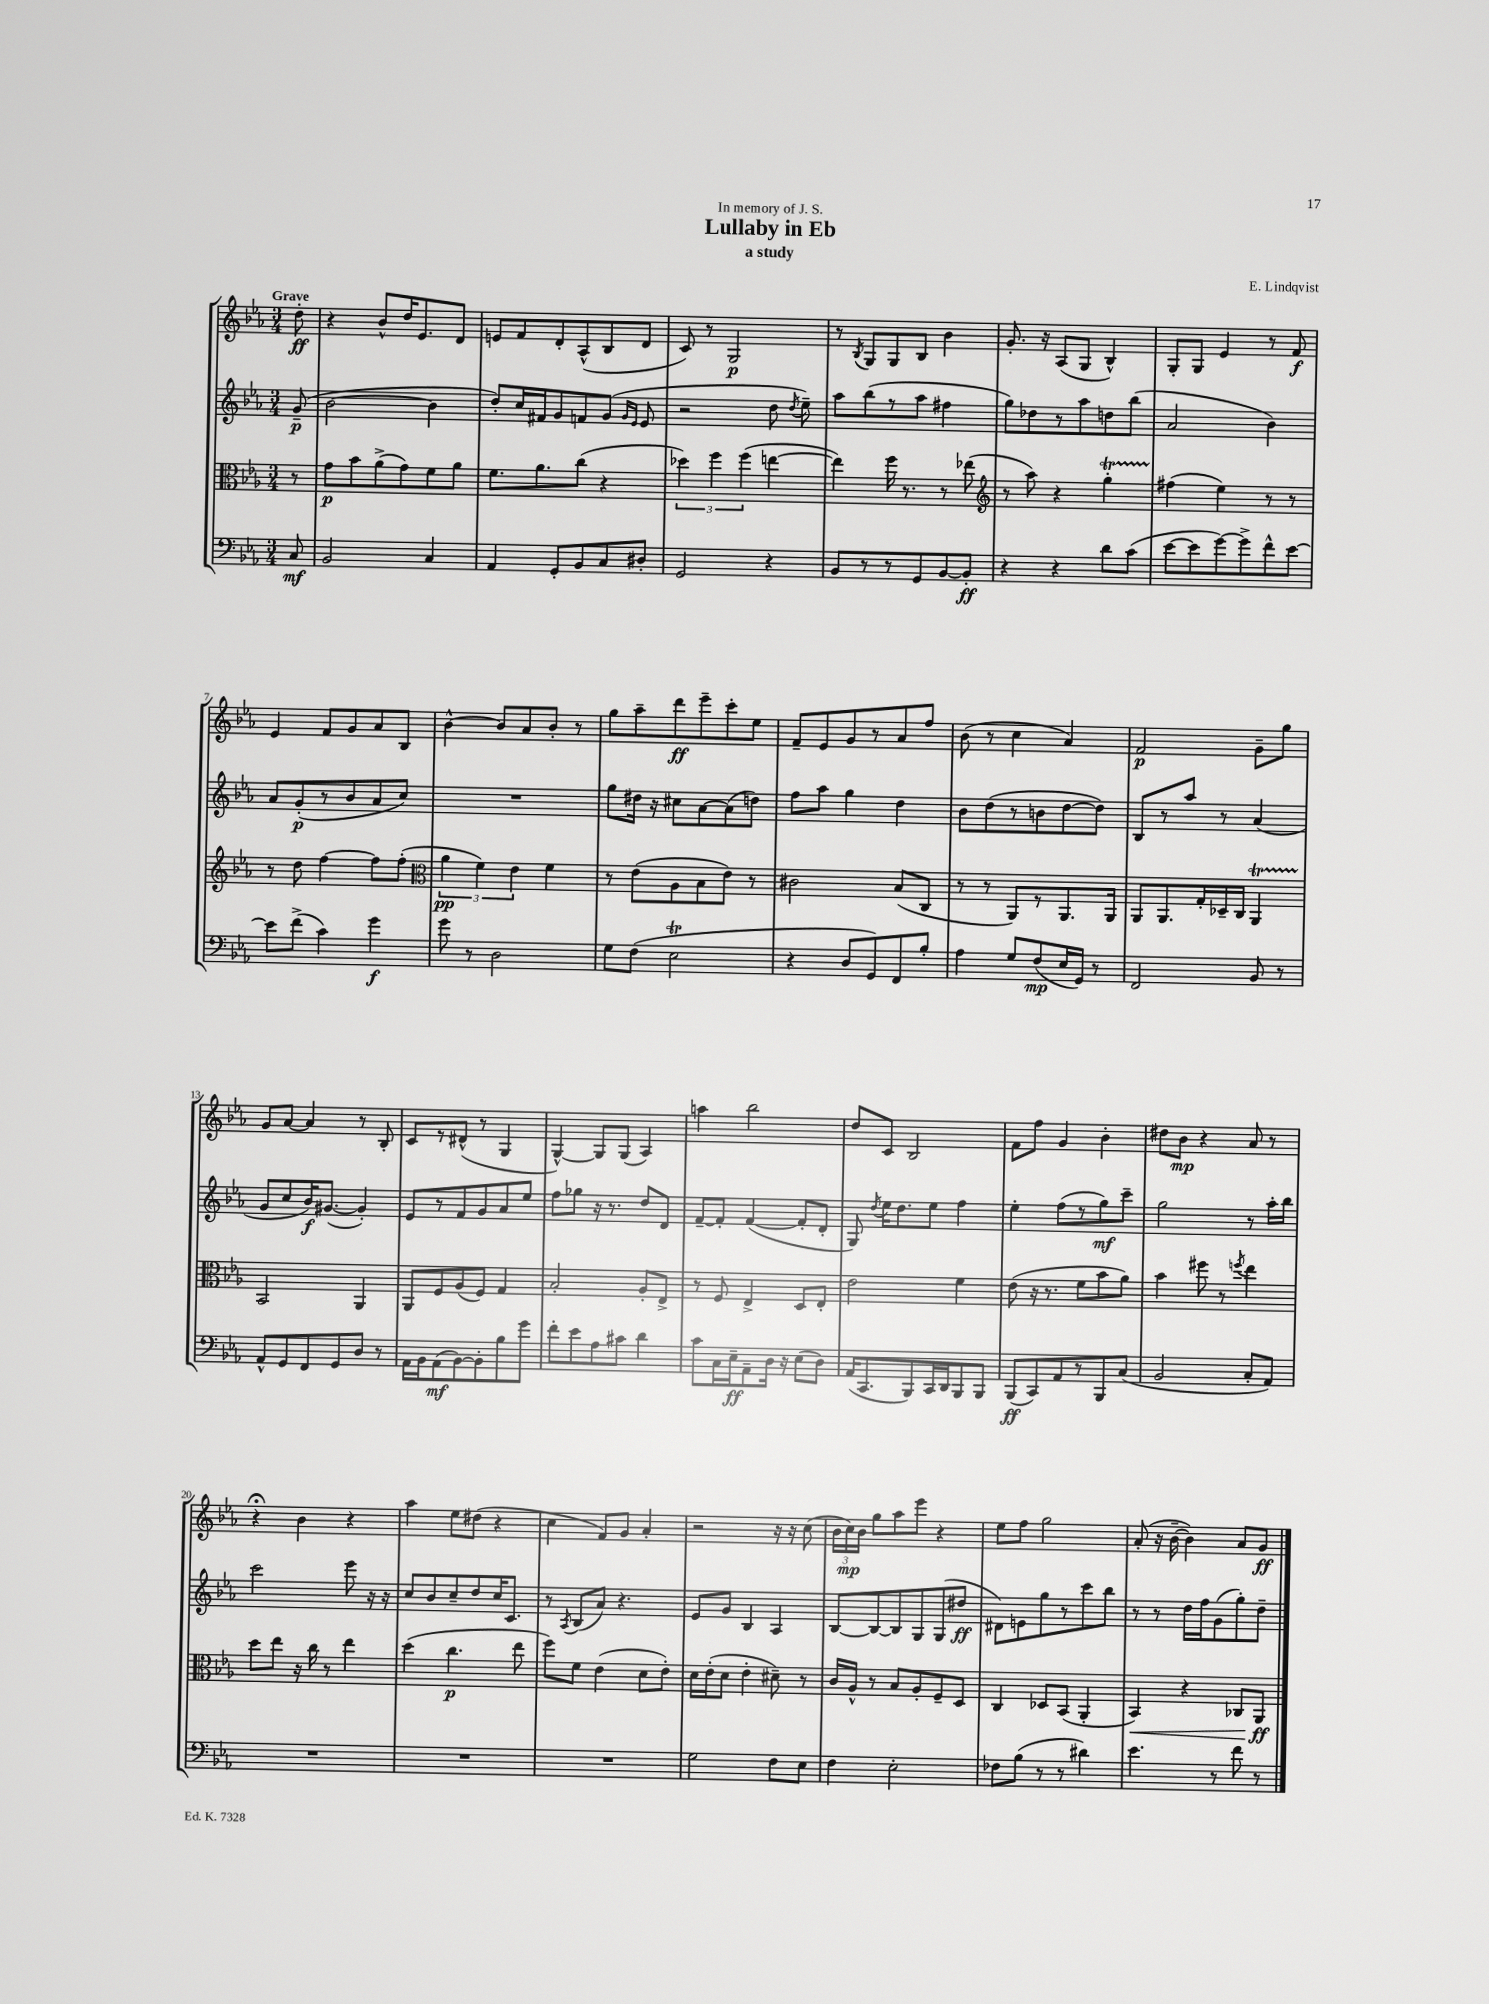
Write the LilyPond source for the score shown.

\header { title = "Lullaby in Eb" composer = "E. Lindqvist" subtitle = "a study" dedication = "In memory of J. S." }
<<
\new StaffGroup <<
\new Staff = "s0" {
    \clef treble \key ees \major \numericTimeSignature \time 3/4 \partial 8 \tempo "Grave"
    \autoBeamOff d''8-.\ff |
    r4 bes'8[-^ d''16 ees'8. d'8] |
    e'8[ f'8 d'8-. aes8-^( bes8 d'8] |
    c'8) r8 g2\p |
    r8 \acciaccatura { bes8 } g8[ g8 bes8] bes'4 |
    g'8.-. r16 aes8[( g8] bes4-^) |
    g8[-. g8] ees'4 r8 f'8\f |
    ees'4 f'8[ g'8 aes'8 bes8] |
    bes'4~-^ bes'8[ aes'8 bes'8]-. r8 |
    g''8[ aes''8-- d'''8\ff ees'''8-- c'''8-. ees''8] |
    f'8[-- ees'8 g'8 r8 aes'8 f''8] |
    bes'8( r8 c''4 aes'4) |
    f'2\p g'8[-- g''8] |
    g'8[ aes'8]~ aes'4 r8 bes8-. |
    c'8[ r8 dis'8]-^( r8 g4 |
    g4~-^) g8[ g8]( aes4) |
    a''4 bes''2 |
    d''8[ c'8] bes2 |
    f'8[ f''8] g'4 bes'4-. |
    dis''8[ bes'8]\mp r4 aes'8 r8 |
    r4\fermata bes'4 r4 |
    aes''4 ees''8[ dis''8]( r4 |
    c''4 f'8[) g'8] aes'4-. |
    r2 r16 r16 c''8( |
    \tuplet 3/2 { bes'16[ c''16\mp) bes'16] } g''8[ aes''8 ees'''8] r4 |
    ees''8[ f''8] g''2 |
    aes'8-.( r16 bes'16~-- bes'4) aes'8[ g'8]\ff \bar "|." |
}
\new Staff = "s1" {
    \clef treble \key ees \major \numericTimeSignature \time 3/4 \partial 8
    \autoBeamOff g'8--\p( |
    bes'2~ bes'4 |
    d''8[-.) c''16 fis'16 g'8 f'8 g'8]( \grace { g'16[ ees'16] } ees'8 |
    r2 d''8 \acciaccatura { d''8 } ees''8--) |
    aes''8[ bes''8( r8 aes''8] fis''4 |
    g''8[) des''8 r8 aes''8 d''8 bes''8]( |
    aes'2 bes'4) |
    aes'8[ g'8-.\p( r8 bes'8 aes'8 c''8]) |
    R2. |
    g''8[ dis''16] r16 cis''8[ aes'8~ aes'8( d''8]) |
    f''8[ aes''8] g''4 d''4 |
    bes'8[ d''8( r8 b'8 d''8~ d''8]) |
    bes8[ r8 aes''8] r8 aes'4( |
    g'8[ c''8 bes'16\f) gis'8.]~( gis'4-.) |
    ees'8[ r8 f'8 g'8 aes'8 ees''8] |
    f''8[ ges''8] r16 r8. d''8[ d'8] |
    f'8[~-- f'8]-. f'4~( f'8[-. d'8]-. |
    g8) \acciaccatura { d''8 } ees''16[ d''8. ees''8] f''4 |
    ees''4-. f''8[( r8 g''8\mf) c'''8]-- |
    g''2 r8 aes''16[-. bes''16] |
    c'''2 ees'''8 r16 r16 |
    c''8[ bes'8 c''8-- d''8 c''16 c'8.] |
    r8 \acciaccatura { aes8 } bes8[( aes'8]) r4. |
    ees'8[ g'8] bes4 aes4 |
    bes8[~ bes8~ bes8 g8 g8( dis''8]\ff |
    dis'8[) e'8 g''8 r8 c'''8 bes''8] |
    r8 r8 d''16[ f''16 g'8( g''8-.) d''8]-- \bar "|." |
}
\new Staff = "s2" {
    \clef alto \key ees \major \numericTimeSignature \time 3/4 \partial 8
    \autoBeamOff r8 |
    g'8[\p bes'8 aes'8->( g'8) f'8 aes'8] |
    f'8.[ aes'8. c''8]( r4 |
    \tuplet 3/2 { des''4) f''4 f''4( } e''4~ |
    e''4) f''16 r8. r8 ees''8( |
    \clef treble r8 aes''8) r4 g''4-.\startTrillSpan |
    fis''4\stopTrillSpan( ees''4) r8 r8 |
    r8 d''8 f''4~ f''8[ f''8]-.( |
    \clef alto \tuplet 3/2 { aes'4\pp f'4) ees'4 } f'4 |
    r8 ees'8[( aes8 bes8 ees'8]) r8 |
    cis'2 bes8[( c8] |
    r8 r8 aes,8[) r8 aes,8. aes,16] |
    aes,8[ aes,8. g16-. des16-- c16] aes,4\startTrillSpan |
    bes,2\stopTrillSpan aes,4 |
    aes,8[ f8 aes8( f8]) g4 |
    bes2-. aes8[-. ees8]-> |
    r8 f8 ees4-> d8[ ees8]-. |
    ees'2 f'4 |
    ees'8( r16 r8. f'8[ bes'8 aes'8]) |
    bes'4 fis''8 r8 \acciaccatura { f''8 } ees''4 |
    d''8[ ees''8] r16 c''16 r8 ees''4 |
    d''4( c''4.\p ees''8 |
    f''8[) f'8] ees'4( d'8[ ees'8]-.) |
    d'16[ ees'16-.( d'8] ees'4-. dis'8--) r8 |
    c'16[ aes16]-^ r8 bes8[ aes8-. f8-- d8] |
    c4 des8[ bes,8]( aes,4-. |
    bes,4\<) r4 ces8[ aes,8]\ff\! \bar "|." |
}
\new Staff = "s3" {
    \clef bass \key ees \major \numericTimeSignature \time 3/4 \partial 8
    \autoBeamOff c8\mf |
    bes,2 c4 |
    aes,4 g,8[-. bes,8 c8 dis8]-. |
    g,2 r4 |
    bes,8[ r8 r8 g,8 bes,8~ bes,8]-.\ff |
    r4 r4 d'8[ c'8]( |
    ees'8[~ ees'8 g'8~) g'8-> f'8-^ ees'8]~ |
    ees'8[ f'8]->( c'4) g'4\f |
    g'8 r8 d2 |
    g8[ f8]( ees2\trill |
    r4 d8[ g,8) f,8 bes8]-. |
    aes4 g8[ f8\mp( ees16 g,16]) r8 |
    f,2 bes,8 r8 |
    aes,8[-^ g,8 f,8 g,8 d8] r8 |
    aes,16[ bes,16 aes,8\mf( bes,8~) bes,8-. bes8 g'8] |
    f'8[-. ees'8 aes8 cis'8] d'4 |
    c'8[ c16 ees16--\ff aes,8-- d16] r16 ees8[( d8]) |
    aes,16[( c,8. bes,,8) c,16 d,16 bes,,8 bes,,8] |
    bes,,8[\ff( c,8) aes,8 r8 bes,,8 c8]( |
    bes,2 c8[-. aes,8]) |
    R2. |
    R2. |
    R2. |
    g2 f8[ ees8] |
    f4 ees2-. |
    fes8[ bes8]( r8 r8 dis'4) |
    ees'4. r8 f'8 r8 \bar "|." |
}
>>
>>
